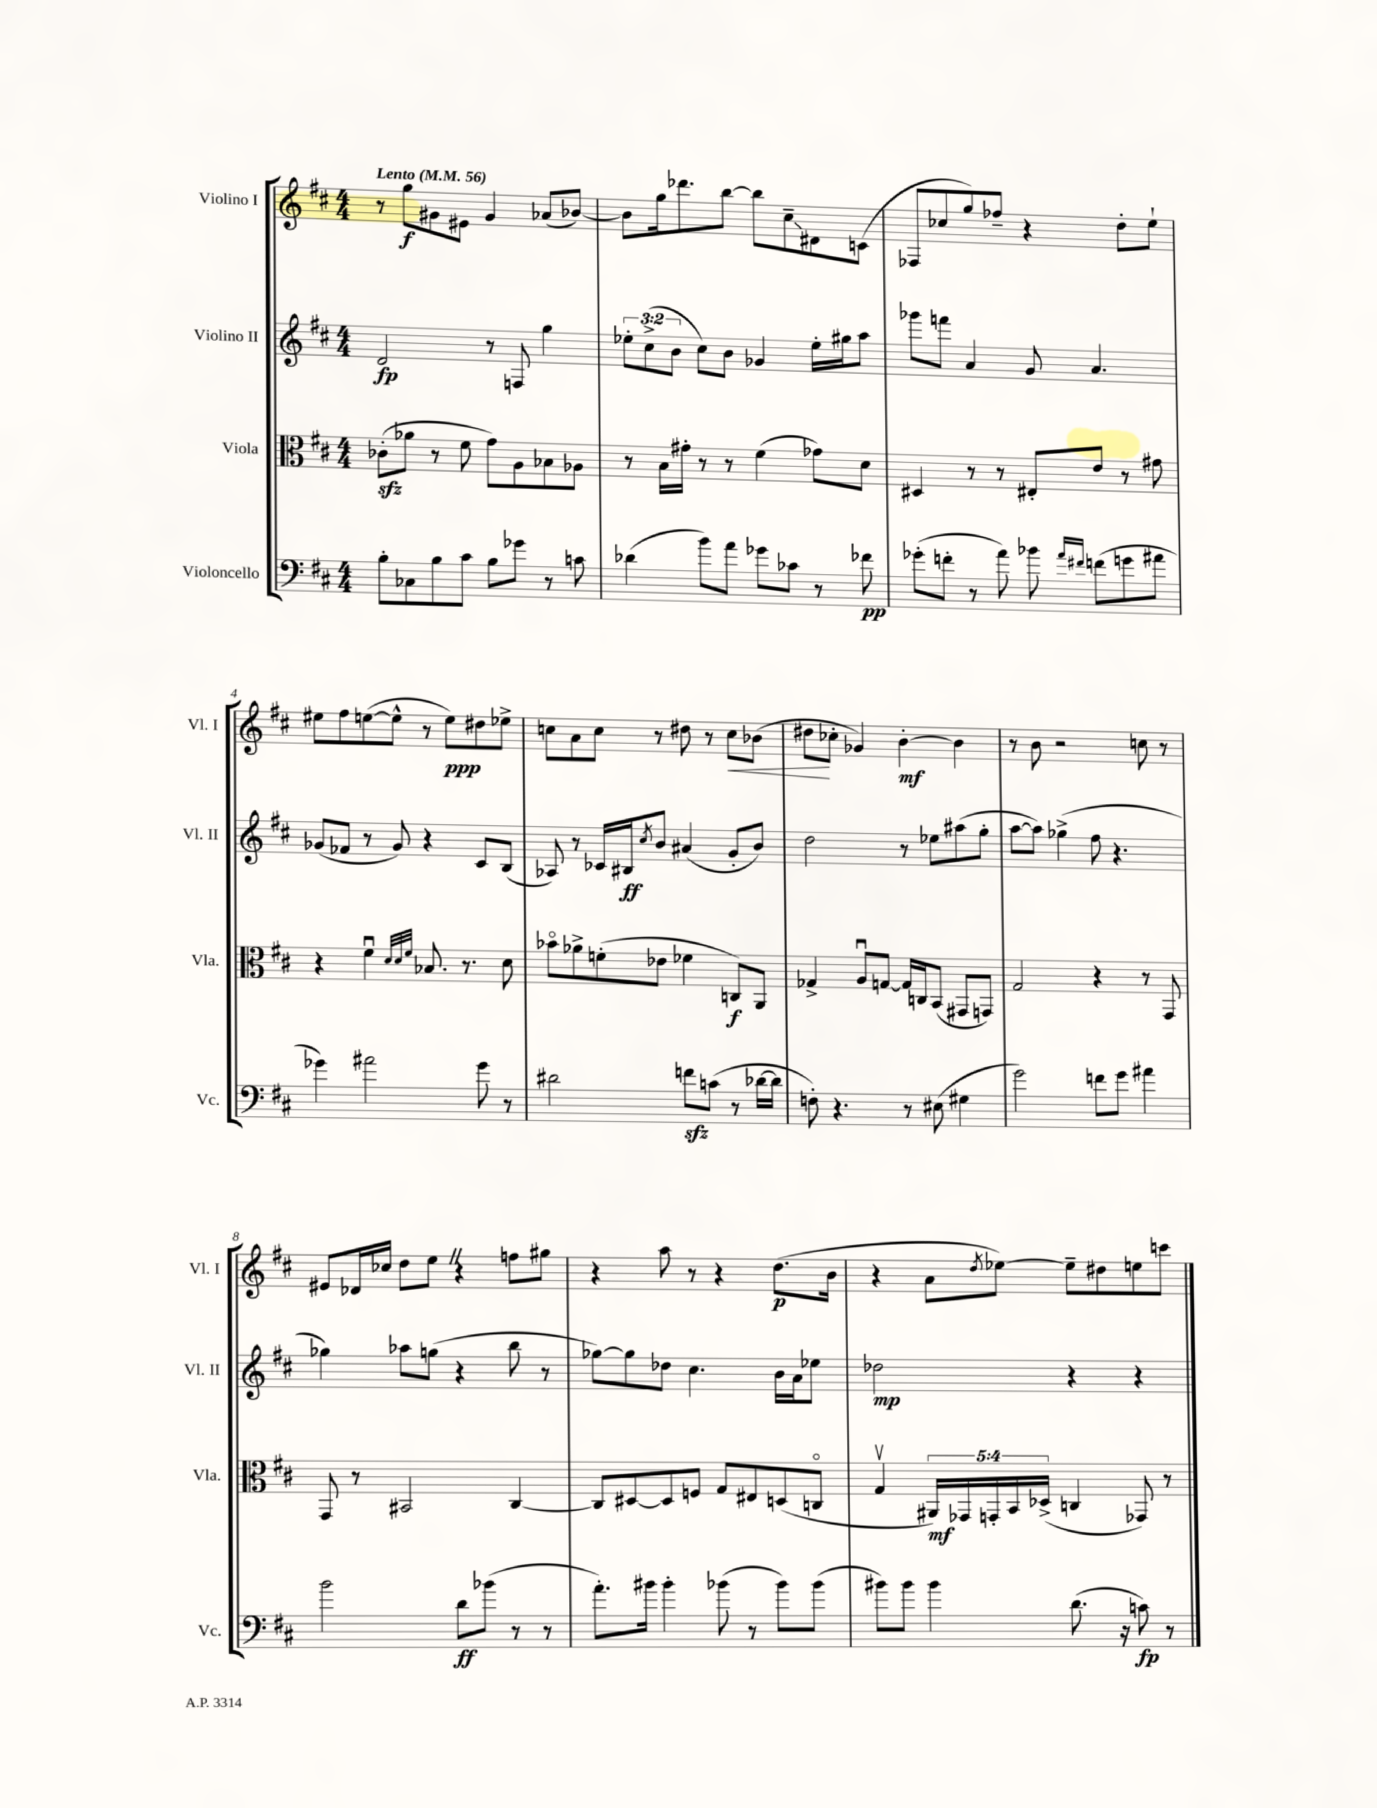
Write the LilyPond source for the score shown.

<<
\new StaffGroup <<
\new Staff = "s0" \with { instrumentName = "Violino I" shortInstrumentName = "Vl. I" } {
    \clef treble \key d \major \numericTimeSignature \time 4/4 \tempo "Lento" 4 = 56
    r8 g''8\f gis'8 eis'8 gis'4 aes'8( bes'8~) |
    bes'8 g''16 des'''8. b''8~ b''8 cis''8--\glissando dis'8 c'8( |
    fes8 ces''8 g''8) fes''8-- r4 d''8-. e''8-! |
    eis''8 fis''8 e''8~( e''8-^ r8 e''8\ppp) dis''8 ees''8-> |
    c''8 a'8 c''8 r8 dis''8 r8 c''8\< bes'8( |
    dis''8\! ces''8-. ges'4) b'4~-.\mf b'4 |
    r8 b'8 r2 c''8 r8 |
    eis'8 des'16 ces''16 d''8 e''8 \once \override BreathingSign.text = \markup { \musicglyph "scripts.caesura.straight" } \breathe r4 f''8 gis''8 |
    r4 a''8 r8 r4 d''8.\p( b'16 |
    r4 a'8 \acciaccatura { d''8 } ees''8~) ees''8-- dis''8 e''8 c'''8 \bar "|." |
}
\new Staff = "s1" \with { instrumentName = "Violino II" shortInstrumentName = "Vl. II" } {
    \clef treble \key d \major \numericTimeSignature \time 4/4 \override Staff.TupletNumber.text = #tuplet-number::calc-fraction-text
    d'2\fp r8 f8 g''4 |
    \tuplet 3/2 { ees''8-. cis''8->( b'8 } cis''8) b'8 ges'4 ees''16-. gis''16 a''8 |
    ges'''8 f'''8 a'4 g'8 a'4. |
    ges'8( fes'8 r8 ges'8) r4 cis'8 b8( |
    aes8) r8 ces'16 bis16\ff \acciaccatura { cis''8 } b'8 ais'4( g'8-. b'8) |
    d''2 r8 ees''8 ais''8( g''8-. |
    a''8~ a''8) ges''4->( fis''8 r4. |
    ges''4) aes''8 g''8( r4 b''8 r8 |
    ges''8~) ges''8 des''8 cis''4. b'16 a'16 ees''8 |
    des''2\mp r4 r4 \bar "|." |
}
\new Staff = "s2" \with { instrumentName = "Viola" shortInstrumentName = "Vla." } {
    \clef alto \key d \major \numericTimeSignature \time 4/4 \override Staff.TupletNumber.text = #tuplet-number::calc-fraction-text
    ces'8-.\sfz( aes'8 r8 fis'8 g'8) a8 bes8 aes8 |
    r8 b16 gis'16-. r8 r8 fis'4( ges'8) d'8 |
    dis4 r8 r8 eis8-. e'8 r8 gis'8 |
    r4 fis'4\downbow \grace { d'32 d'32 fis'32 } bes8. r8. d'8 |
    bes'8\flageolet aes'8-> f'8-.( ees'8 fes'4 c8\f) a,8 |
    ges4-> a8\downbow g8~ g16 c16 b,8( gis,8 g,8) |
    g2 r4 r8 g,8 |
    g,8 r8 bis,2 cis4~ |
    cis8 dis8~ dis8 f8 g8 eis8 d8( c8\flageolet |
    g4\upbow \tuplet 5/4 { ais,16\mf) ges,16 g,16-. b,16 des16->( } c4 ges,8) r8 \bar "|." |
}
\new Staff = "s3" \with { instrumentName = "Violoncello" shortInstrumentName = "Vc." } {
    \clef bass \key d \major \numericTimeSignature \time 4/4
    b8-. ces8 b8 cis'8 b8 ges'8 r8 c'8 |
    des'4( b'8) a'8 ges'8 ces'8 r8 fes'8\pp |
    ges'8-.( f'8-. r8 a'8) bes'8 \grace { a'16 fis'16 } f'8( g'8 ais'8 |
    ges'4) ais'2 ges'8 r8 |
    dis'2 f'8\sfz c'8( r8 des'16~ des'16 |
    f8-.) r4. r8 eis8( gis4 |
    g'2) f'8 g'8 ais'4 |
    b'2 d'8\ff bes'8( r8 r8 |
    a'8.-.) bis'16 bis'4-. bes'8( r8 bes'8) bes'8( |
    bis'8) bis'8 bis'4 d'8.( r16 c'8\fp) r8 \bar "|." |
}
>>
>>
